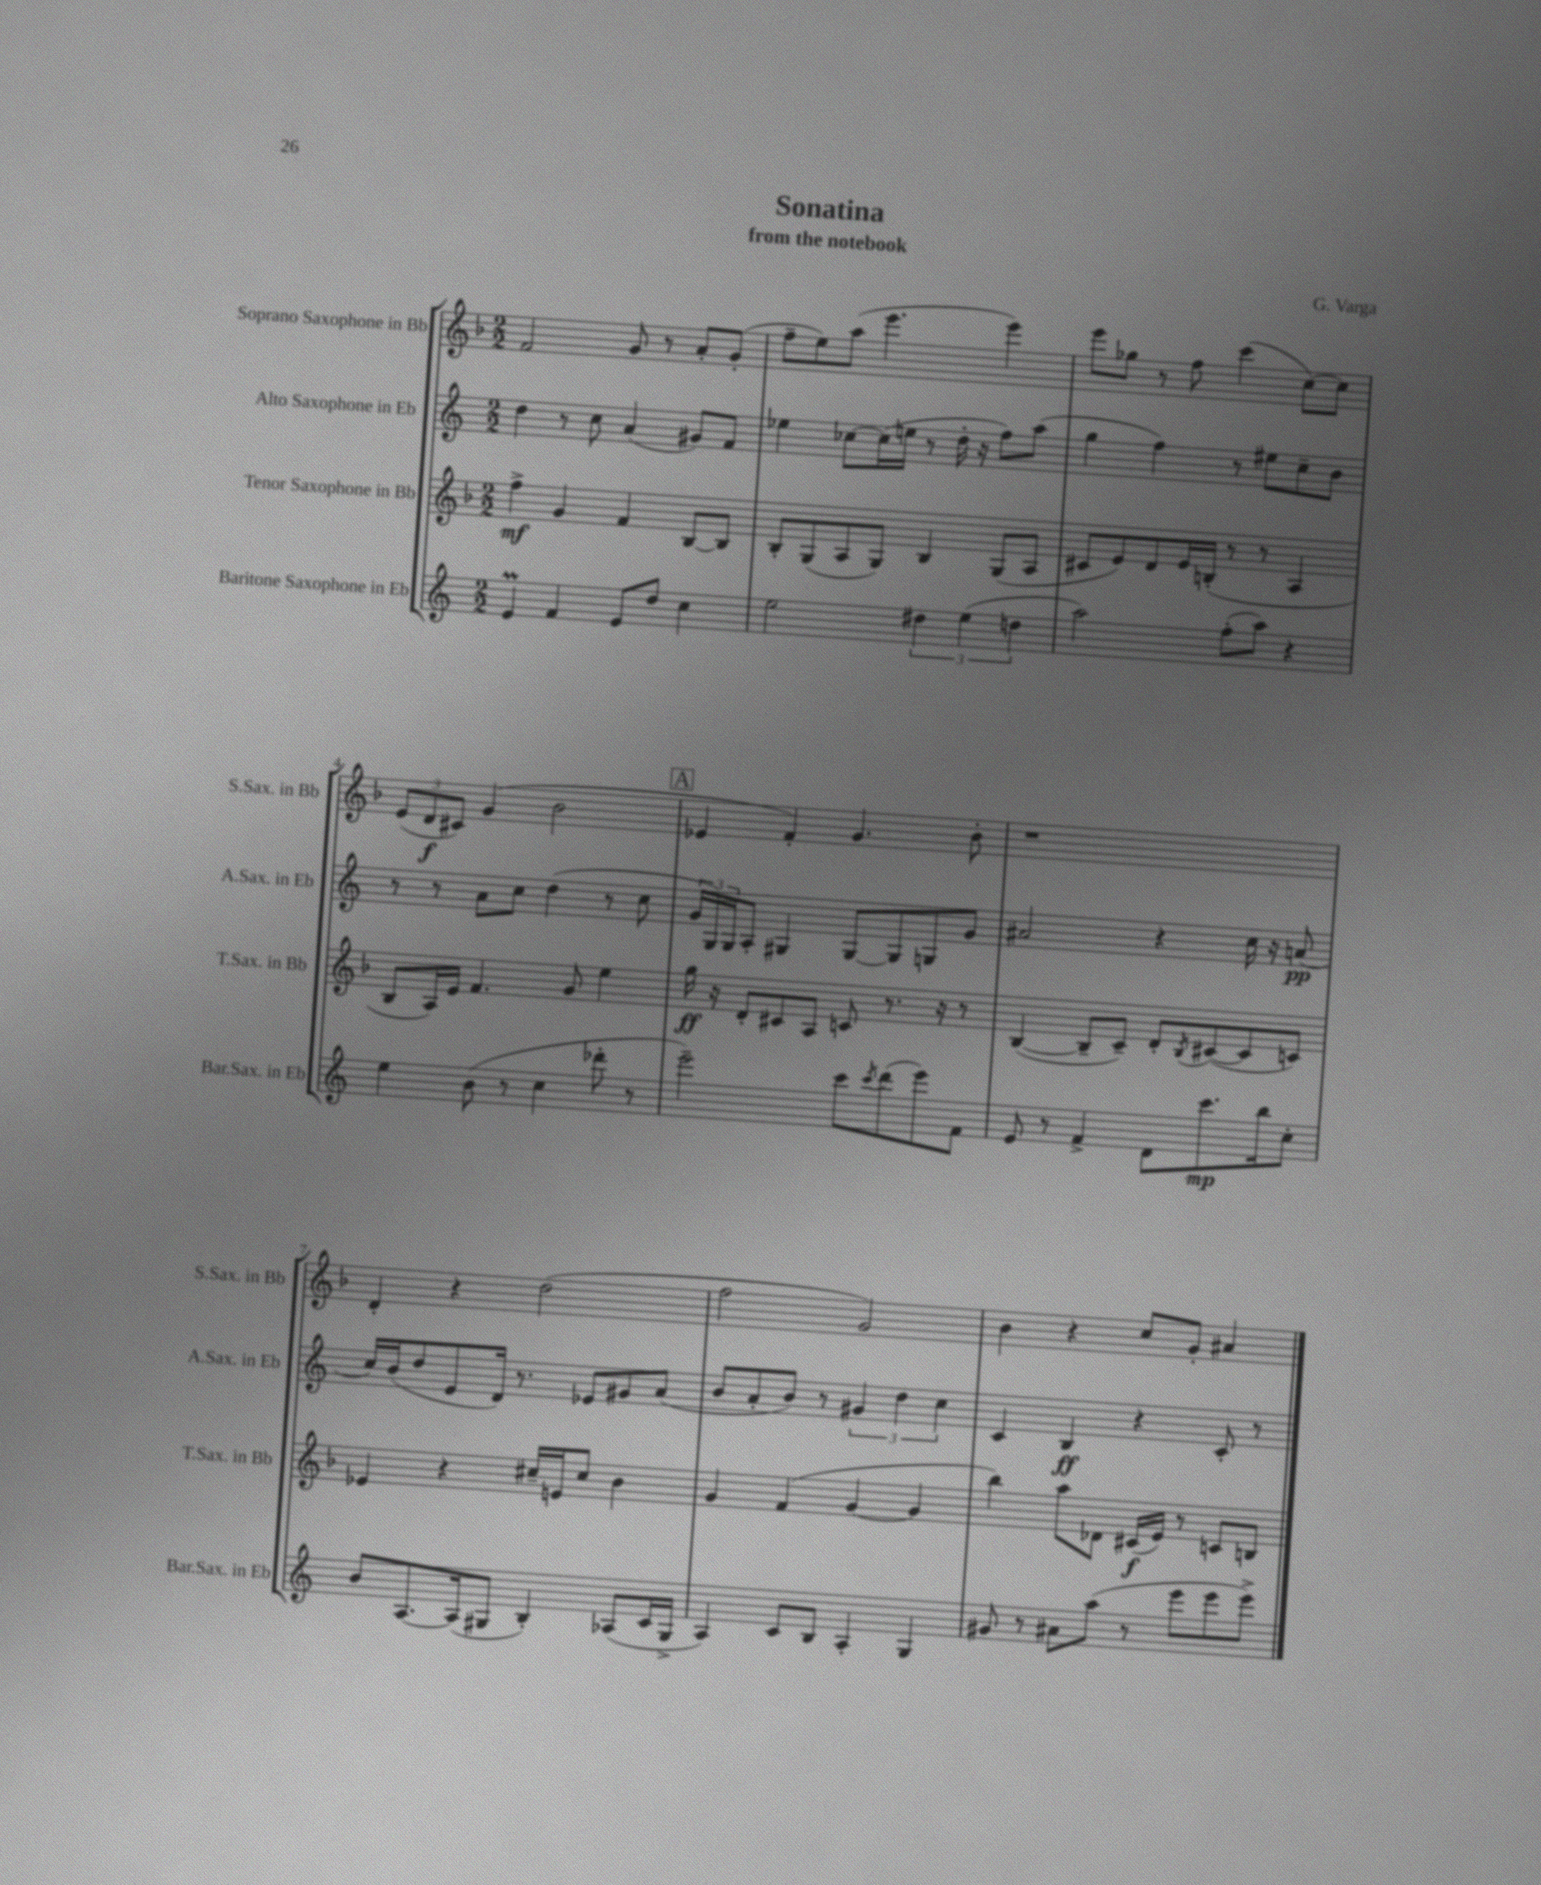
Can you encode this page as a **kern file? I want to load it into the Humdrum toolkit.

**kern	**kern	**kern	**kern
*staff4	*staff3	*staff2	*staff1
*clefG2	*clefG2	*clefG2	*clefG2
*k[]	*k[b-]	*k[]	*k[b-]
*M2/2	*M2/2	*M2/2	*M2/2
4e	4ff^	4dd	2f
4f	4g	8r	.
.	.	8cc	.
8e	4f	(4a	8g
8dd	.	.	8r
4cc	[8B-	8g#)	8a'
.	8B-]	8f	(8g'
=	=	=	=
2ee	8B-'	4ee-	8ff~
.	(8G	.	8ee)
.	8A	[8cc-	(8aa
.	8G)	(16cc-]	4.eee
.	.	16ee	.
6dd#	4B-	8r	.
.	.	16dd'	.
(6ee	.	.	.
.	.	16r	.
.	(8G	8ff)	4eee)
6dd	.	.	.
.	8A	(8aa	.
=	=	=	=
2aa)	8c#	4gg	8eee
.	8e)	.	8gg-
.	8d	4ff)	8r
.	16e	.	8ff
.	(16B'	.	.
(8ff'	8r	8r	(4ccc
8aa)	8r	8ee#	.
4r	4A	8cc~	[8cc)
.	.	8b	8cc]
=	=	=	=
4ee	8B-	8r	(12e
.	.	.	12d
.	16A)	8r	.
.	.	.	12c#)
.	16e	.	.
(8b	4.f	8a	(4g
8r	.	8cc	.
4cc	.	(4dd	2b-
.	8g	.	.
8ddd-'	4ee	8r	.
8r	.	8cc	.
=	=	=	=
2eee~)	16gg	24g	4e-
.	.	24G)	.
.	16r	.	.
.	.	24G	.
.	8d'	8A'	.
.	8c#	4G#	4f')
.	8A	.	.
8ccc	8c	[8G#	4.g
8qccc	.	.	.
(8ddd	8.r	8G#]	.
8eee)	.	8G	.
.	16r	.	.
8f	8r	8g	8b-'
=	=	=	=
8e	([4B-	2a#	1r
8r	.	.	.
4f^	8B-~]	.	.
.	8c~)	.	.
8d	8d'	4r	.
.	8qB-	.	.
8.ccc	([8c#	.	.
.	8c#]	16cc	.
16bb	.	16r	.
8cc'	8c)	(8a	.
=	=	=	=
8b	4e-	16cc)	4d'
.	.	(16b	.
[8.A	.	8dd	.
.	4r	8e	4r
(16A]	.	.	.
8G#	.	16d)	.
.	.	8.r	.
4B')	16cc#~	.	(2dd
.	16e	.	.
.	8cc#	8e-	.
(8A-	4b-	8g#	.
16c	.	(8a	.
16G#^	.	.	.
=	=	=	=
4A)	4g	8b	2ff
.	.	8a'	.
8c	(4f	8b)	.
8B	.	8r	.
4A'	[4g	6g#	2g)
.	.	6dd	.
4G	4g]	.	.
.	.	6cc	.
=	=	=	=
8g#	4bb-)	4c	4b-
8r	.	.	.
8a#	8aa	4B	4r
(8aa	8d-	.	.
8r	(16c#	4r	8cc
.	16e)	.	.
8eee	8r	.	8g'
8eee	8c	8c'	4a#
8eee^)	8B	8r	.
==	==	==	==
*-	*-	*-	*-
